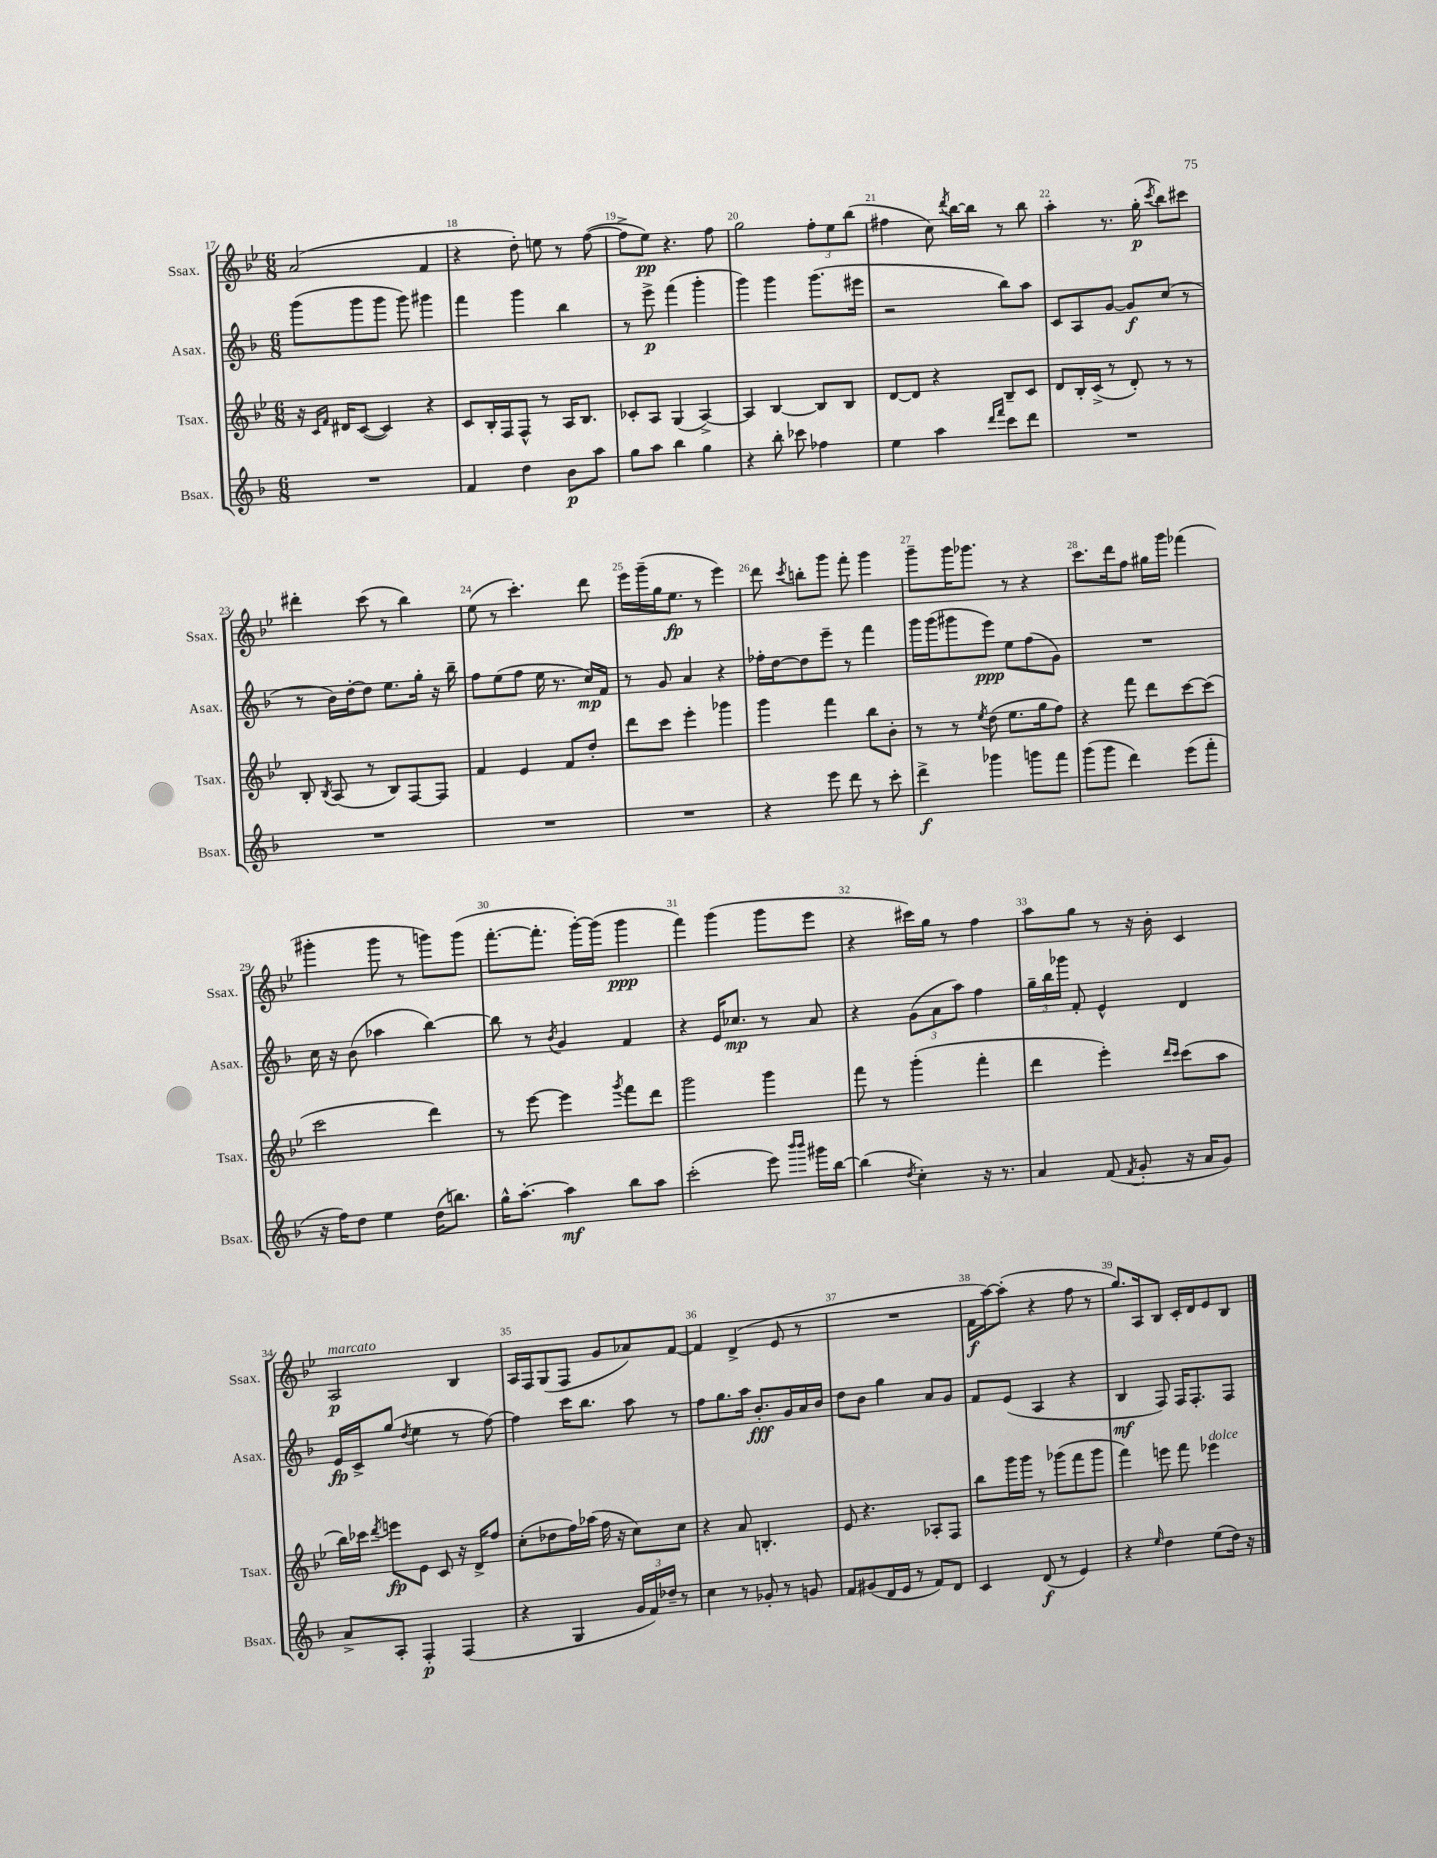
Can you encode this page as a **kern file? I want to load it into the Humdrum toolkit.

**kern	**dynam	**kern	**dynam	**kern	**dynam	**kern	**dynam
*part4	*part4	*part3	*part3	*part2	*part2	*part1	*part1
*staff4	*staff4	*staff3	*staff3	*staff2	*staff2	*staff1	*staff1
*I"Bsax.	*	*I"Tsax.	*	*I"Asax.	*	*I"Ssax.	*
*I'Bsax.	*	*I'Tsax.	*	*I'Asax.	*	*I'Ssax.	*
*clefG2	*	*clefG2	*	*clefG2	*	*clefG2	*
*k[b-]	*	*k[b-e-]	*	*k[b-]	*	*k[b-e-]	*
*M6/8	*	*M6/8	*	*M6/8	*	*M6/8	*
=17	=17	=17	=17	=17	=17	=17	=17
2.r	.	16r	.	(8ggg\L	.	(2a/	.
.	.	16qqc/LL	.	.	.	.	.
.	.	16qqf/JJ	.	.	.	.	.
.	.	16d#X/KL	.	.	.	.	.
.	.	([8c/J	.	8ggg\	.	.	.
.	.	4c/])	.	8ggg\J	.	.	.
.	.	.	.	8ggg\)	.	.	.
.	.	4r	.	4ggg#X\	.	4f/	.
=18	=18	=18	=18	=18	=18	=18	=18
4f/	.	8c/L	.	4fff\	.	4r	.
.	.	16B-'/L	.	.	.	.	.
.	.	16F/J	.	.	.	.	.
4dd\	.	8F^^/J	.	4ggg\	.	8dd'\)	.
.	.	8r	.	.	.	8een\	.
8b-\L	p	16A/KL	.	4bb-\	.	8r	.
.	.	8.B-/J	.	.	.	.	.
8aa\J	.	.	.	.	.	([8ff\	.
=19	=19	=19	=19	=19	=19	=19	=19
8gg\L	.	8c-X'/L	.	8r	.	8ff^\L]	.
8aa\J	.	8A/J	.	8eee^\	p	8ee-\J)	pp
4bb-\	.	(4G/	.	(4fff\	.	4.r	.
4gg\	.	[4A^/)	.	4ggg'\	.	.	.
.	.	.	.	.	.	8ff\	.
=20	=20	=20	=20	=20	=20	=20	=20
4r	.	4A/]	.	4ggg\)	.	2gg\	.
8bb-'\	.	[4B-/	.	4ggg\	.	.	.
8ccc-X\	.	.	.	.	.	.	.
4ff-X\	.	8B-/L]	.	(8.ggg\L	.	12ff'\L	.
.	.	.	.	.	.	12ee-\	.
.	.	8B-/J	.	.	.	.	.
.	.	.	.	.	.	(12bb-\J	.
.	.	.	.	16eee#X\Jk	.	.	.
=21	=21	=21	=21	=21	=21	=21	=21
4ee\	.	[8d/L	.	2r	.	4ff#X\	.
.	.	8d/J]	.	.	.	.	.
4aa\	.	4r	.	.	.	8cc\)	.
.	.	.	.	.	.	8qddd/	.
.	.	.	.	.	.	[16bb-\LL	.
.	.	.	.	.	.	16bb-\JJ]	.
16qqddd/LL	.	.	.	.	.	.	.
16qqfff/JJ	.	.	.	.	.	.	.
8ccc\L	.	8B-~/L	.	8bb-\L)	.	8r	.
8ddd\J	.	8c/J	.	8aa\J	.	8bb-\	.
=22	=22	=22	=22	=22	=22	=22	=22
2.r	.	8d/L	.	8c/L	.	4aa'\	.
.	.	16B-'/L	.	8A/	.	.	.
.	.	(16c^/JJ	.	.	.	.	.
.	.	8r	.	[8g/J	.	8.r	.
.	.	8d'/)	.	8g/L]	f	.	.
.	.	.	.	.	.	(16gg'\	p
.	.	.	.	.	.	8qccc/	.
.	.	8r	.	(8cc/J	.	8bb-\L)	.
.	.	8r	.	8r	.	8ccc#X\J	.
!!LO:LB:g=z
=23	=23	=23	=23	=23	=23	=23	=23
2.r	.	8B-'/	.	8r	.	4ddd#X'\	.
.	.	8qB-/	.	.	.	.	.
.	.	(8A/	.	16b-\LL)	.	.	.
.	.	.	.	[16dd'\J	.	.	.
.	.	8r	.	8dd\J]	.	(8ccc\	.
.	.	8B-/L)	.	8.ee\L	.	8r	.
.	.	[8F/	.	.	.	4bb-\)	.
.	.	.	.	16gg'\Jk	.	.	.
.	.	8F/J]	.	16r	.	.	.
.	.	.	.	16bb-~\	.	.	.
=24	=24	=24	=24	=24	=24	=24	=24
2.r	.	4f/	.	8ff\L	.	(8ee-\	.
.	.	.	.	(8ee\	.	8r	.
.	.	4e-/	.	8ff\J	.	4.ccc'\)	.
.	.	.	.	16ee\	.	.	.
.	.	.	.	8.r	.	.	.
.	.	8f/L	.	.	.	.	.
.	.	8dd'/J	.	16cc/LL)	mp	8ddd\	.
.	.	.	.	16f/JJ	.	.	.
=25	=25	=25	=25	=25	=25	=25	=25
2.r	.	8ddd\L	.	8r	.	16eee-\LL	.
.	.	.	.	.	.	(16ggg~\	.
.	.	8ccc\J	.	8g/	.	16gg\J	.
.	.	.	.	.	.	8.ee-\J	fp
.	.	4eee-'\	.	4a/	.	.	.
.	.	.	.	.	.	8r	.
.	.	4ggg-X\	.	4r	.	4eee-\)	.
=26	=26	=26	=26	=26	=26	=26	=26
4r	.	4ggg\	.	16ff-X'\LL	.	8ddd\	.
.	.	.	.	[16dd\J	.	.	.
.	.	.	.	.	.	8qccc/	.
.	.	.	.	8dd\]	.	8bbn'\L	.
8eee\	.	4fff\	.	8eee~\J	.	8ggg\J	.
8ddd\	.	.	.	8r	.	8fff'\	.
8r	.	8bb-\L	.	4fff\	.	4ggg\	.
8ccc'\	.	8b-'\J	.	.	.	.	.
=27	=27	=27	=27	=27	=27	=27	=27
4ddd^\	f	8r	.	16ggg\LL	.	8ggg~\L	.
.	.	.	.	(16ggg\J	.	.	.
.	.	8r	.	8ggg#X\	.	16ggg\K	.
.	.	.	.	.	.	8.ggg-X\J	.
.	.	8qee-/	.	.	.	.	.
4ggg-X\	.	(8dd\	.	8eee\J)	ppp	.	.
.	.	8.ee-\L	.	8ee\L	.	8r	.
8gggn\L	.	.	.	(8ff\	.	4r	.
.	.	16gg\k	.	.	.	.	.
8fff\J	.	8ff\J)	.	8g\J)	.	.	.
=28	=28	=28	=28	=28	=28	=28	=28
(8ggg\L	.	4r	.	2.r	.	8.ccc\L	.
8ggg\J	.	.	.	.	.	.	.
.	.	.	.	.	.	16ddd\k	.
4ddd\)	.	8fff\	.	.	.	8ff\J	.
.	.	8ddd\L	.	.	.	16gg#X\LL	.
.	.	.	.	.	.	16ggg\JJ	.
(8eee\L	.	[8ccc\	.	.	.	(4fff-X\	.
8fff'\J	.	(8ccc\J]	.	.	.	.	.
!!LO:LB:g=z
=29	=29	=29	=29	=29	=29	=29	=29
16r	.	2ccc\	.	16cc\	.	4ggg#X'\	.
16ff\KL)	.	.	.	16r	.	.	.
8dd\J	.	.	.	(8b-\	.	.	.
4ee\	.	.	.	4aa-X\	.	8ggg#\	.
.	.	.	.	.	.	8r	.
(16dd\KL	.	4ddd\)	.	[4bb-\)	.	8gggn\L)	.
8.bbn\J)	.	.	.	.	.	.	.
.	.	.	.	.	.	(8ggg\J	.
=30	=30	=30	=30	=30	=30	=30	=30
16gg^^\KL	.	8r	.	8bb-\]	.	[8.fff'\L	.
[8.aa'\J	.	.	.	.	.	.	.
.	.	[8eee-\	.	8r	.	.	.
.	.	.	.	.	.	8.fff'\J]	.
.	.	.	.	8qb-/	.	.	.
4aa\]	mf	4eee-\]	.	4g/	.	.	.
.	.	.	.	.	.	[16ggg'\LL)	.
.	.	.	.	.	.	(16ggg\JJ]	.
.	.	8qggg/	.	.	.	.	.
8bb-\L	.	8fff\L	.	4f/	.	4ggg\	ppp
8aa\J	.	8ddd\J	.	.	.	.	.
=31	=31	=31	=31	=31	=31	=31	=31
(2ccc'\	.	2ggg\	.	4r	.	4fff\)	.
.	.	.	.	16e/KL	.	(4ggg\	.
.	.	.	.	8.cc-X/J	mp	.	.
8eee\)	.	4ggg\	.	8r	.	8ggg\L	.
16qqbbb-/LL	.	.	.	.	.	.	.
16qqbbb-/JJ	.	.	.	.	.	.	.
16ggg#X\LL	.	.	.	8a/	.	8eee-\J	.
[16bb-\JJ	.	.	.	.	.	.	.
=32	=32	=32	=32	=32	=32	=32	=32
(4bb-\]	.	8fff\	.	4r	.	4r	.
.	.	8r	.	.	.	.	.
8qdd/	.	.	.	.	.	.	.
4cc'\)	.	(4ggg'\	.	(12g\L	.	16ccc#X\LL)	.
.	.	.	.	.	.	16gg\JJ	.
.	.	.	.	12a\	.	.	.
.	.	.	.	.	.	8r	.
.	.	.	.	12aa\J)	.	.	.
16r	.	4fff'\	.	4ff\	.	4ff\	.
8.r	.	.	.	.	.	.	.
=33	=33	=33	=33	=33	=33	=33	=33
4a/	.	4ddd\	.	24gg~\LL	.	8aa\L	.
.	.	.	.	24bb-\	.	.	.
.	.	.	.	24ggg-X\JJ	.	.	.
.	.	.	.	8f'/	.	8gg\J	.
(8f/	.	4eee-'\)	.	4e^^/	.	8r	.
8qf/	.	.	.	.	.	.	.
8g'/	.	.	.	.	.	16r	.
.	.	.	.	.	.	16b-'\	.
.	.	16qqddd/LL	.	.	.	.	.
.	.	16qqccc/JJ	.	.	.	.	.
16r	.	(8ccc\L	.	4d/	.	4c/	.
16a/KL	.	.	.	.	.	.	.
8g/J)	.	8aa\J	.	.	.	.	.
!!LO:LB:g=z
=34	=34	=34	=34	=34	=34	=34	=34
!	!	!	!	!	!	!LO:TX:a:i:t=marcato	!
8a^/L	.	16bb-\LL)	.	16e/LL	fp	2A/	p
.	.	16ccc-X\JJ	.	16c^/J	.	.	.
.	.	8qddd/	.	.	.	.	.
8A'/J	.	8eeen\L	fp	(8gg/J	.	.	.
.	.	.	.	8qdd/	.	.	.
4F'/	p	8e-\J	.	4ee\	.	.	.
.	.	8c/	.	.	.	.	.
(4F/	.	16r	.	8r	.	4B-/	.
.	.	16d^/KL	.	.	.	.	.
.	.	8ff/J	.	[8ff\)	.	.	.
=35	=35	=35	=35	=35	=35	=35	=35
4r	.	(8cc'\L	.	4ff\]	.	16A/LL	.
.	.	.	.	.	.	16F/J	.
.	.	8dd-X\	.	.	.	(8G/	.
4G/	.	16ff\L)	.	16ccc\KL	.	8F/J	.
.	.	(16aa-X\JJ	.	8.bb-\J	.	.	.
.	.	16ff\	.	.	.	8g/L	.
.	.	16r	.	.	.	.	.
24g/LL	.	8cc\L)	.	8aa\	.	8a-X/)	.
24f/)	.	.	.	.	.	.	.
24dd-X~/JJ	.	.	.	.	.	.	.
8r	.	8cc\J	.	8r	.	[8f/J	.
=36	=36	=36	=36	=36	=36	=36	=36
4cc\	.	4r	.	8ff\L	.	4f/]	.
.	.	.	.	8.gg\	.	.	.
8r	.	8a/	.	.	.	(4d^/	.
.	.	.	.	16aa\Jk	.	.	.
8g-X'/	.	4.Bn'/	.	8.b-'/L	fff	.	.
8r	.	.	.	.	.	8e-/	.
.	.	.	.	16g/L	.	.	.
8gn/	.	.	.	16a/	.	8r	.
.	.	.	.	16b-/JJ	.	.	.
=37	=37	=37	=37	=37	=37	=37	=37
8f/L	.	8e-/	.	8dd\L	.	2.r	.
(8g#X/	.	4.r	.	8b-\J	.	.	.
16d/L	.	.	.	4gg\	.	.	.
16e/JJ	.	.	.	.	.	.	.
8r	.	.	.	.	.	.	.
8f/L)	.	8A-X'/L	.	8a/L	.	.	.
8d/J	.	8F/J	.	8g/J	.	.	.
=38	=38	=38	=38	=38	=38	=38	=38
4c/	.	8bb-\L	.	8f/L	.	16f\LL	f
.	.	.	.	.	.	[16aa\J)	.
.	.	16ggg\L	.	(8e/J	.	(8aa'\J]	.
.	.	16ggg\JJ	.	.	.	.	.
(8d/	f	8r	.	4A/	.	4r	.
8r	.	(8ggg-X\L	.	.	.	.	.
4e/)	.	8fff\	.	4r	.	8ff\	.
.	.	8ggg-\J	.	.	.	8r	.
=39	=39	=39	=39	=39	=39	=39	=39
4r	.	4fff\)	.	4B-/	mf	8.gg/L)	.
.	.	.	.	.	.	16A/k	.
16qqee/	.	.	.	.	.	.	.
4dd\	.	8eeen\	.	8F/)	.	8B-/J	.
.	.	8fff\	.	16F/KL	.	16c'/LL	.
.	.	.	.	8.F'/	.	16d/J	.
!	!	!LO:TX:a:i:t=dolce	!	!	!	!	!
(8ee\L	.	4eee-X\	.	.	.	8e-/	.
16dd\Jk)	.	.	.	8F/J	.	8B-/J	.
16r	.	.	.	.	.	.	.
==	==	==	==	==	==	==	==
*-	*-	*-	*-	*-	*-	*-	*-
